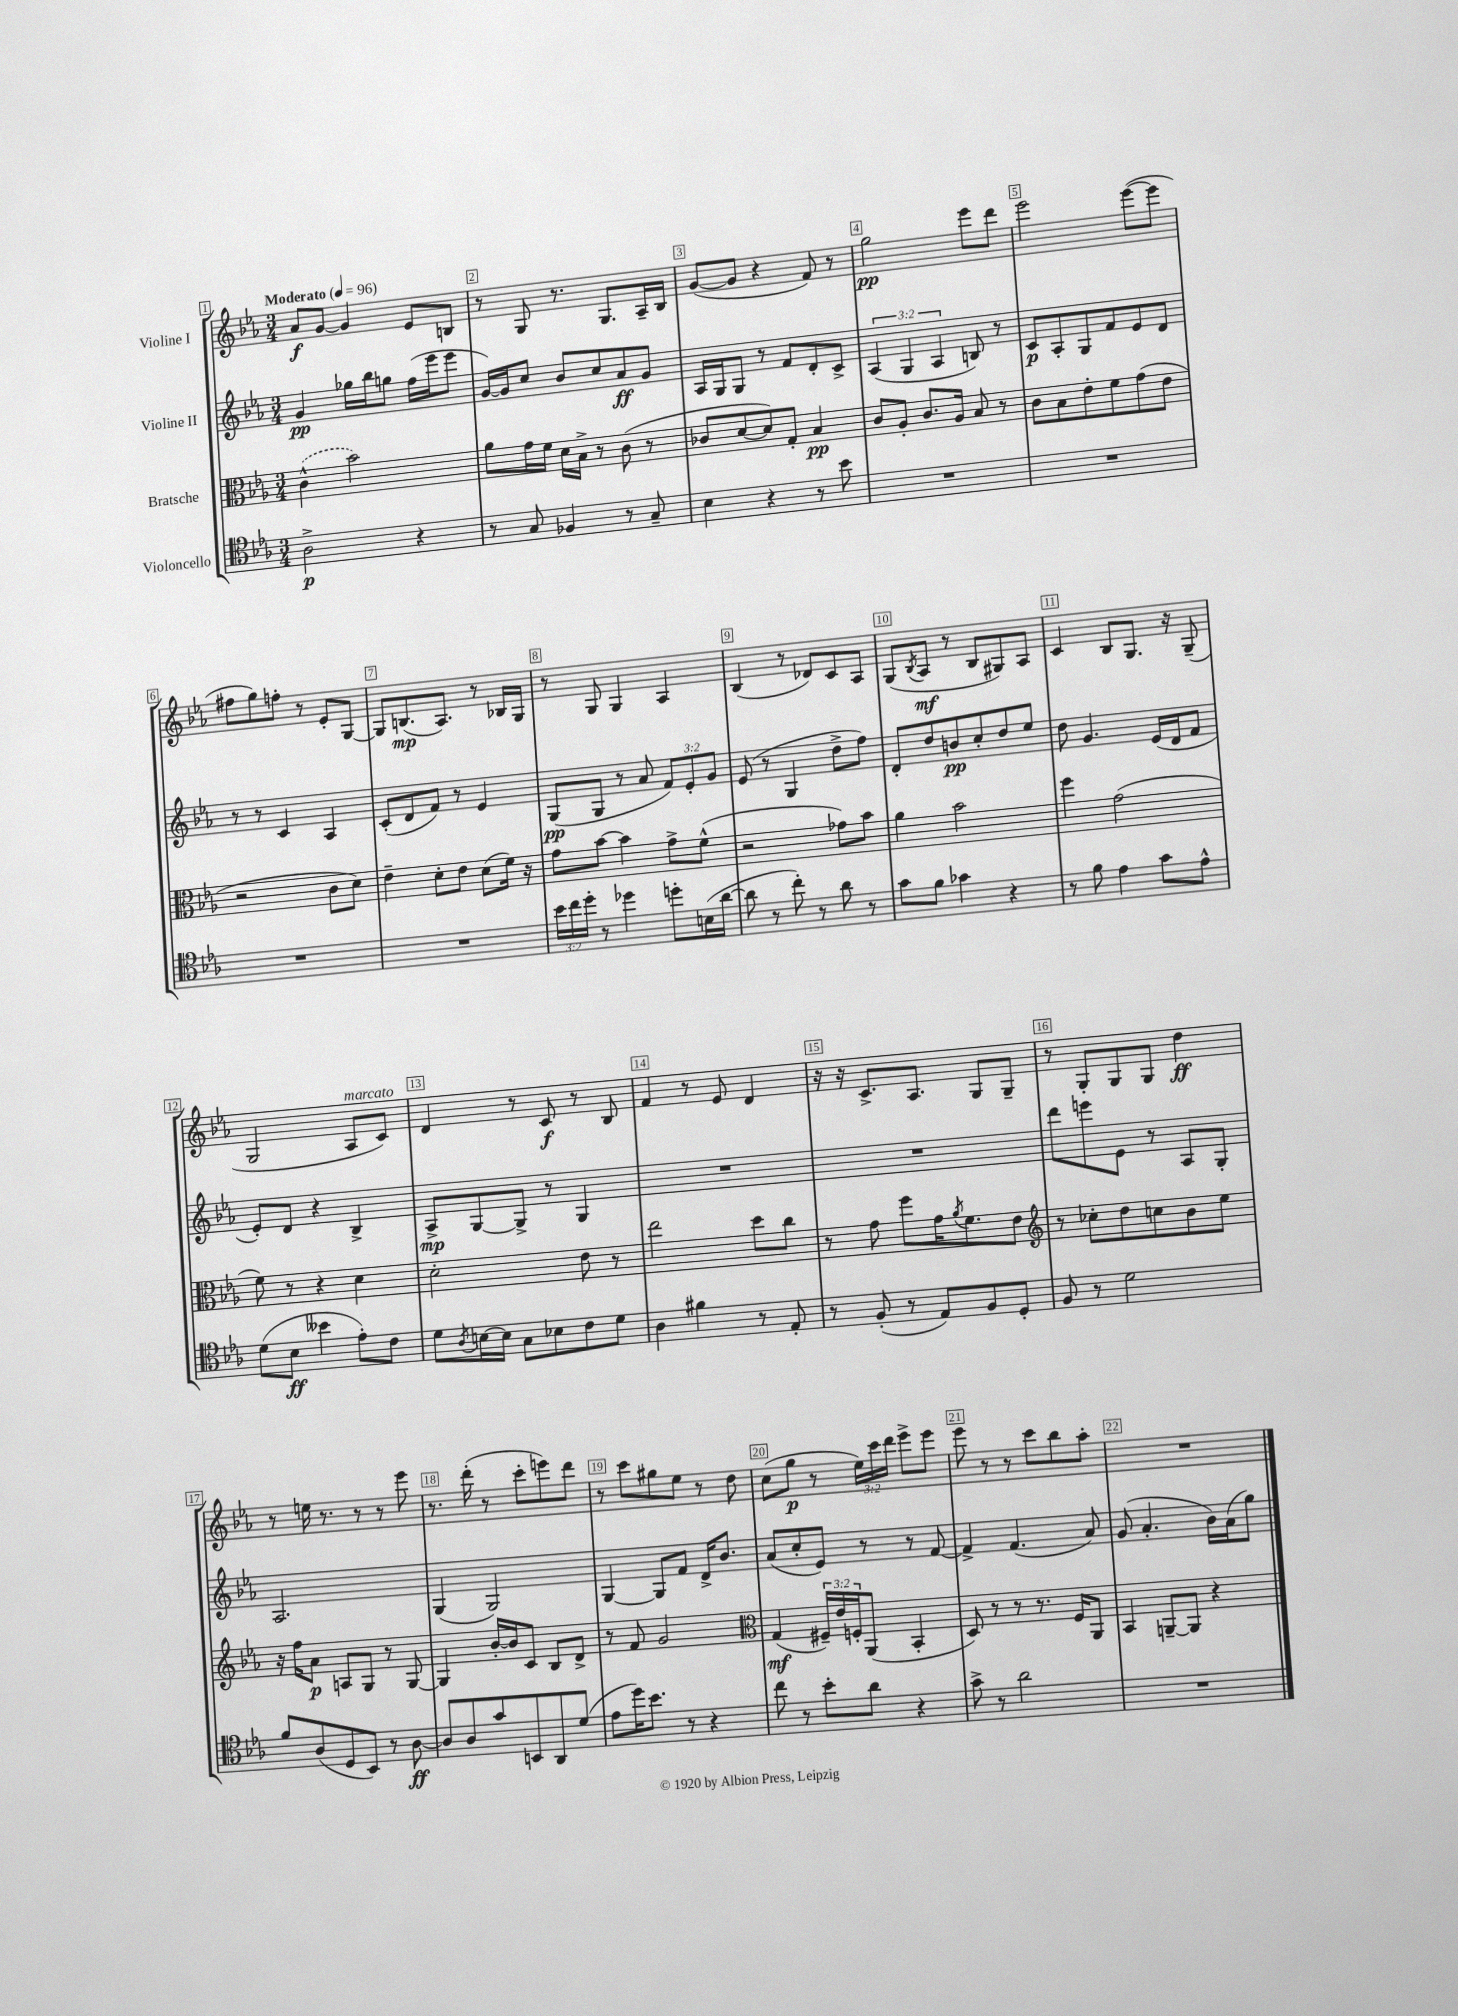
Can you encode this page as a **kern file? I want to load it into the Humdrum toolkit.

**kern	**kern	**kern	**kern
*staff4	*staff3	*staff2	*staff1
*clefC4	*clefC3	*clefG2	*clefG2
*k[b-e-a-]	*k[b-e-a-]	*k[b-e-a-]	*k[b-e-a-]
*M3/4	*M3/4	*M3/4	*M3/4
*MM96	*MM96	*MM96	*MM96
2A-^	(4c^^	4g	8a-
.	.	.	[8g
.	2b-)	16gg-	4g]
.	.	16bb-	.
.	.	8gg	.
4r	.	(16ff	8e-
.	.	16eee-	.
.	.	8eee-	8B
=	=	=	=
8r	8a-	[16g)	8r
.	.	16g]	.
8G	16g	8cc	8G
.	16f	.	.
4F-	16d	8b-	8.r
.	16B-^	.	.
.	8r	8cc	.
.	.	.	8.G
8r	(8c	8a-	.
8G~	8r	8g	16A-~
.	.	.	16B-
=	=	=	=
4B-	8c-	16A-	([8g
.	.	16G	.
.	[8d	8G	8g]
4r	8d])	8r	4r
.	8G'	8f	.
8r	4B-	8d'	8f)
8b-	.	8c^	8r
=	=	=	=
2.r	8c	(6A-	2gg
.	8A-'	.	.
.	.	6G	.
.	8.c	.	.
.	.	6A-	.
.	16A-	.	.
.	8B-	8B)	8eee-
.	8r	8r	8ddd
=	=	=	=
2.r	8c	8c	2eee-
.	8B-	8A-'	.
.	8e-'	8G	.
.	8f	8f	.
.	(8g	8e-	([8eee-
.	8e-	8d	8eee-]
=	=	=	=
2.r	2r	8r	8ff#
.	.	8r	8gg)
.	.	4c	8ff'
.	.	.	8r
.	8c	4A-	8e-'
.	8d)	.	[8G
=	=	=	=
2.r	4e-~	(8c'	8G]
.	.	8d	(8.B
.	8d'	8f)	.
.	.	.	8.A-)
.	8e-	8r	.
.	(8d	4e-	8r
.	16f)	.	16B-
.	16r	.	16G
=	=	=	=
24b-	8g	(8G	8r
24cc	.	.	.
24dd'	.	.	.
8r	[8b-	8G	8G
4dd-	4b-]	8r	4G
.	.	8a-	.
8dd'	8g^	12f)	4A-
.	.	12e-'	.
(16B	(8f^^	.	.
.	.	12g	.
[16a-	.	.	.
=	=	=	=
8a-]	2r	(8e-	(4B-
8r	.	8r	.
8cc')	.	4G	8r
8r	.	.	8d-)
8a-	8g-)	8dd^	8c
8r	8b-	8ff)	8A-
=	=	=	=
8g	4a-	8d'	(8G
.	.	.	8qB-
8f	.	8dd	8A-
4g-	2b-	8b	8r
.	.	8cc'	8B-
4r	.	8dd	8G#)
.	.	8ee-	8A-
=	=	=	=
8r	4ff	8dd	4c
8f	.	4.g	.
4e-	(2g	.	8B-
.	.	.	8.G
8g	.	(16e-	.
.	.	16d	16r
8e-^^	.	8f	(8G~
=	=	=	=
(8d	8f)	8e-')	2G
8B-	8r	8d	.
4b--	4r	4r	.
8e-')	4d	4B-^	8A-
8c	.	.	8c)
=	=	=	=
8d	2d'	8A-^	4d
8qA-	.	.	.
[16B	.	[8G	.
16B]	.	.	.
8G	.	8G^]	8r
8B-	.	8r	8c
8c	8e-	4G	8r
8d	8r	.	8B-
=	=	=	=
4A-	2ee-	2.r	4f
4f#	.	.	8r
.	.	.	8e-
8r	8dd	.	4d
8E-'	8cc	.	.
=	=	=	=
8r	8r	2.r	16r
.	.	.	16r
(8F'	8g	.	8.c^
8r	8ff	.	.
.	.	.	8.A-
8E-)	16g	.	.
.	8qa-	.	.
.	8.f	.	.
8F	.	.	8G
8D'	8e-	.	8G~
=	=	=	=
*	*clefG2	*	*
8F	8r	8ddd	8r
8r	8cc-'	8eee	8G'
2d	8dd	8e-	8G
.	8cc	8r	8G
.	8b-	8A-	4dd
.	8ee-	8G'	.
=	=	=	=
8f	16r	2.A-	8r
.	16ff	.	.
(8A-	8a-	.	16ee
.	.	.	8.r
8D	8A	.	.
8BB-)	8G	.	8r
8r	8r	.	8r
[8A-	[8G	.	8eee-
=	=	=	=
8A-]	4G]	(4G	8.r
8A-	.	.	.
.	.	.	(16ddd'
8g	[16b-'	2G)	8r
.	16b-]	.	.
8BB	8c	.	8ccc'
8AA-	8B-	.	8eee)
(8d	8d^	.	8ddd
=	=	=	=
8e-	8r	[4G	8r
16dd)	8f	.	8ccc
8.b-	.	.	.
.	2g	8G]	8gg#
8r	.	8f	8ee-
4r	.	16d^	8r
.	.	8.b-	.
.	.	.	8dd
=	=	=	=
*	*clefC3	*	*
8cc	(4G	(8a-	(8cc
8r	.	8cc'	8gg
8b-'	24F#~)	8e-)	8r
.	24e-	.	.
.	24F'	.	.
8a-	(8AA-	8r	24ee-)
.	.	.	24ccc
.	.	.	24ddd
4r	4BB-'	8r	8eee-^
.	.	[8f	8eee-
=	=	=	=
8g^	8D)	4f^]	8eee-
8r	8r	.	8r
2a-	8r	(4.f	8r
.	8.r	.	8ccc
.	.	.	8bb-
.	16F	.	.
.	8AA-	8a-)	8aa-'
=	=	=	=
2.r	4BB-	(8g	2.r
.	.	4.a-'	.
.	[8AA~	.	.
.	8AA]	.	.
.	4r	16b-)	.
.	.	(16a-	.
.	.	8gg)	.
==	==	==	==
*-	*-	*-	*-
